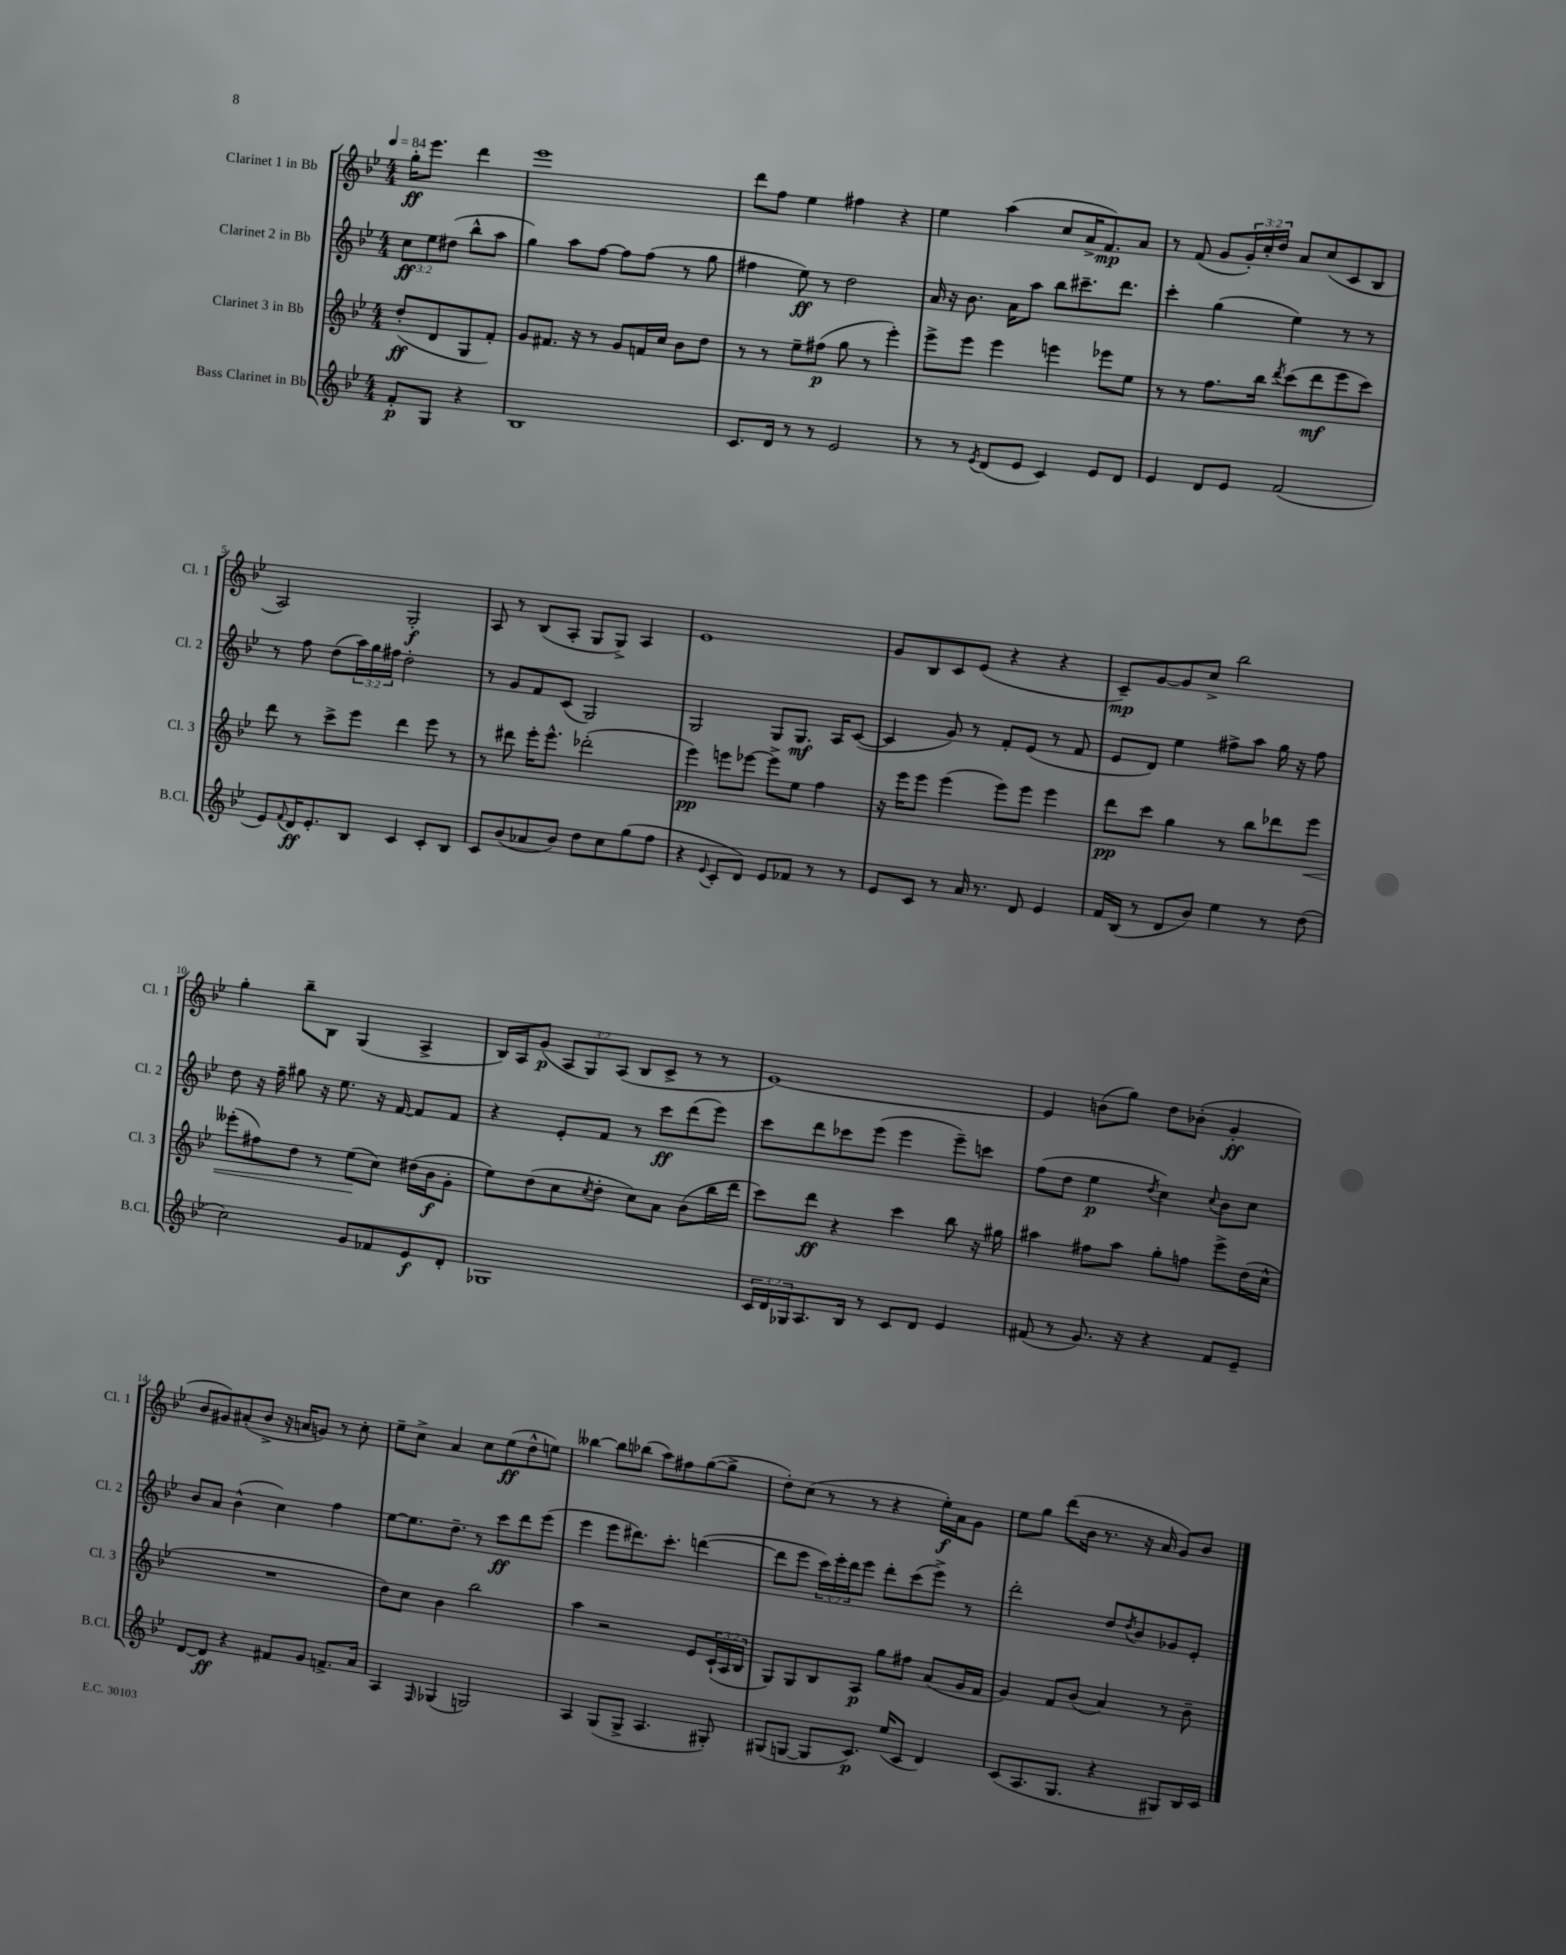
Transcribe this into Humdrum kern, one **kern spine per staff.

**kern	**kern	**kern	**kern
*staff4	*staff3	*staff2	*staff1
*clefG2	*clefG2	*clefG2	*clefG2
*k[b-e-]	*k[b-e-]	*k[b-e-]	*k[b-e-]
*M4/4	*M4/4	*M4/4	*M4/4
*MM84	*MM84	*MM84	*MM84
8f'	(8dd'	12cc	16gg'
.	.	.	8.eee-
.	.	12ee-	.
8G	8d	.	.
.	.	(12dd#	.
4r	8G	8bb-^^	4ddd
.	8f')	8aa	.
=	=	=	=
1B-	8g	4gg)	1eee-
.	8.f#	.	.
.	.	8aa	.
.	16r	.	.
.	8r	[8ff	.
.	8g	8ff]	.
.	16f	(8ff	.
.	16cc	.	.
.	8b-	8r	.
.	8dd	8gg	.
=	=	=	=
8.c	8r	4ff#	8ddd
.	8r	.	8ff
16d	.	.	.
8r	8ee-~	8ee-)	4ee-
8r	(8ff#	8r	.
2e-	8gg	2dd	4ff#
.	8r	.	.
.	4eee-')	.	4r
=	=	=	=
8r	8eee-^	16a	4ee-
.	.	16r	.
8r	8eee-	8.b-	.
8qe-	.	.	.
(8d	4eee-	.	(4aa
.	.	16a	.
8e-	.	8aa	.
4c)	4eee	8bb-	8cc
.	.	8.ccc#~	16a^
.	.	.	8.f)
8e-	8eee-	.	.
.	.	8.ddd	.
8d	8ee-	.	8a
=	=	=	=
4e-	8r	4ccc'	8r
.	8r	.	(8f
8d	8.ff	(4gg	8g
8e-	.	.	24g')
.	.	.	24cc'
.	16bb-	.	.
.	.	.	24dd
.	8qddd	.	.
(2f	(8ccc	4ee-)	8a
.	8ddd	.	(8cc
.	8eee-	8r	8c
.	8ccc)	8r	8B-
=	=	=	=
8e-)	8ddd	8r	2A)
8qqf	.	.	.
16d	8r	8ff	.
8.e-'	.	.	.
.	8ccc^	(8dd	.
8B-	8eee-	24aa)	.
.	.	24gg	.
.	.	24ff#	.
4c	4ddd	2dd'	2G'
8c'	8eee-	.	.
8B-	8r	.	.
=	=	=	=
8c	8r	8r	8A
(8b-	8ddd#	8g	8r
8a-	16eee-'	8f	(8B-
.	8.eee-^^	.	.
8b-)	.	(8c	8A'
8dd	(2ddd-'	2G)	8G
8cc	.	.	8G^)
(8gg	.	.	4A
8ff	.	.	.
=	=	=	=
4r	4eee-)	2G	1e-
8qqe-	.	.	.
8c'	8eee	.	.
8d)	[8eee-	.	.
8e-	8eee-^]	8G	.
8f-	8ee-	8.G	.
8r	4ff	.	.
.	.	16A	.
8r	.	([8c	.
=	=	=	=
8e-	16r	4c]	8g
.	16eee-	.	.
8c	8eee-	.	8B-
8r	(4eee-	8g)	8c
16a	.	8r	(8e-
8.r	.	.	.
.	8eee-)	8f'	4r
8d	8eee-	(8e-	.
4e-	4eee-	8r	4r
.	.	8f	.
=	=	=	=
16f	8ddd	8e-	8c~)
(16B-	.	.	.
8r	8ccc	8d)	[8g
8d	4gg	4ee-	8g]
8b-)	.	.	8cc^
4ee-	8r	8ff#^	2bb-
.	8bb-	8aa	.
8r	8ddd-	16gg	.
.	.	16r	.
(8dd	8eee-	8ff#	.
=	=	=	=
2cc)	(8eee--'	8dd	4gg'
.	8ff#)	16r	.
.	.	16ff~	.
.	8dd	8gg#	8bb-~
.	8r	16r	8B-
.	.	8.ee-	.
8g	(8ee-	.	(4G
8f-	8cc)	16r	.
.	.	[16f	.
8e-	(16dd#	8f]	4A^
.	16b-	.	.
8d'	8g'	8f	.
=	=	=	=
1G-	8ee-)	4r	16B-)
.	.	.	16A
.	(8dd	.	(8g
.	8cc	8e-'	12A
.	.	.	12G)
.	8qcc	.	.
.	8dd'	8f	.
.	.	.	(12A
.	8cc)	8r	8B-
.	8a	8ccc	8c^
.	(8b-	(8ddd	8r
.	16bb-	8eee-)	8r
.	16ddd	.	.
=	=	=	=
24c	8ccc)	8ccc	[1e-)
24d	.	.	.
24G-	.	.	.
8.A	8ddd	8ddd	.
.	4r	8ccc-	.
16B-	.	.	.
8r	.	(8eee-	.
8c	4ccc	4eee-	.
8d	.	.	.
4e-	8bb-	8eee-~)	.
.	16r	8ccc	.
.	16gg#	.	.
=	=	=	=
(8f#	4aa#	(8ff	4e-]
8r	.	8dd	.
8.g)	8ff#	4ee-	(8b
.	8aa#	.	8gg)
16r	.	.	.
.	.	8qdd	.
4r	8gg'	4cc)	8dd
.	8ff	.	(8b-'
.	.	8qqcc	.
8f#	8eee-^	8b-	4g'
8e-~	(16dd	8cc	.
.	16cc^^	.	.
=	=	=	=
[8d	1r	8b-	8b-
8d]	.	8a	8g#)
4r	.	(4b-^^	(8a#'
.	.	.	8b-^
8f#	.	4cc)	16r
.	.	.	16a
8g	.	.	8g)
8.f^	.	4ff	8r
.	.	.	8cc'
16a	.	.	.
=	=	=	=
4A	8dd)	[8ee-	8ee-~
.	8cc	8.ee-]	8cc^
16qqF	.	.	.
(4G-	4b-	.	4a
.	.	8.dd~	.
2G)	2bb-	8r	8cc
.	.	8ccc	(8ee-
.	.	8ddd	8dd^^
.	.	(8eee-	8ee)
=	=	=	=
4A	4aa	4eee-	[4bb--
(8G	2r	8eee-	8bb--]
8G^	.	8.ddd#)	(8bb-
4.A	.	.	8aa)
.	.	8.ccc'	.
.	.	.	8ff#
.	8e-	([4ddd	([8gg
8G#')	(24c`	.	8gg^]
.	24A	.	.
.	24B-	.	.
=	=	=	=
(8G#	8G)	8ddd]	8dd')
[8G	8G	8eee-	(8cc
8G]	8B-	24ccc)	8r
.	.	24eee-'	.
.	.	24ddd	.
8.c)	8A	8eee-	8r
.	8gg	8ddd'	4r
(16ee-	.	.	.
8c	8ff#	(8ccc	.
4d)	(8a	8eee-^)	16ee-')
.	.	.	16a
.	16g	8r	8g
.	16f	.	.
=	=	=	=
(8c	4g)	2ddd'	8ee-
8.A	.	.	8gg
.	8f	.	(8ddd
8.G	.	.	.
.	(8b-	.	16b-
.	.	.	8.r
4r	4a)	8dd	.
.	.	8qdd	.
.	.	8b-	16r
.	.	.	16a
8G#)	8r	8g-	8g)
16B-	8b-~	8e-'	8b-
16c	.	.	.
==	==	==	==
*-	*-	*-	*-
